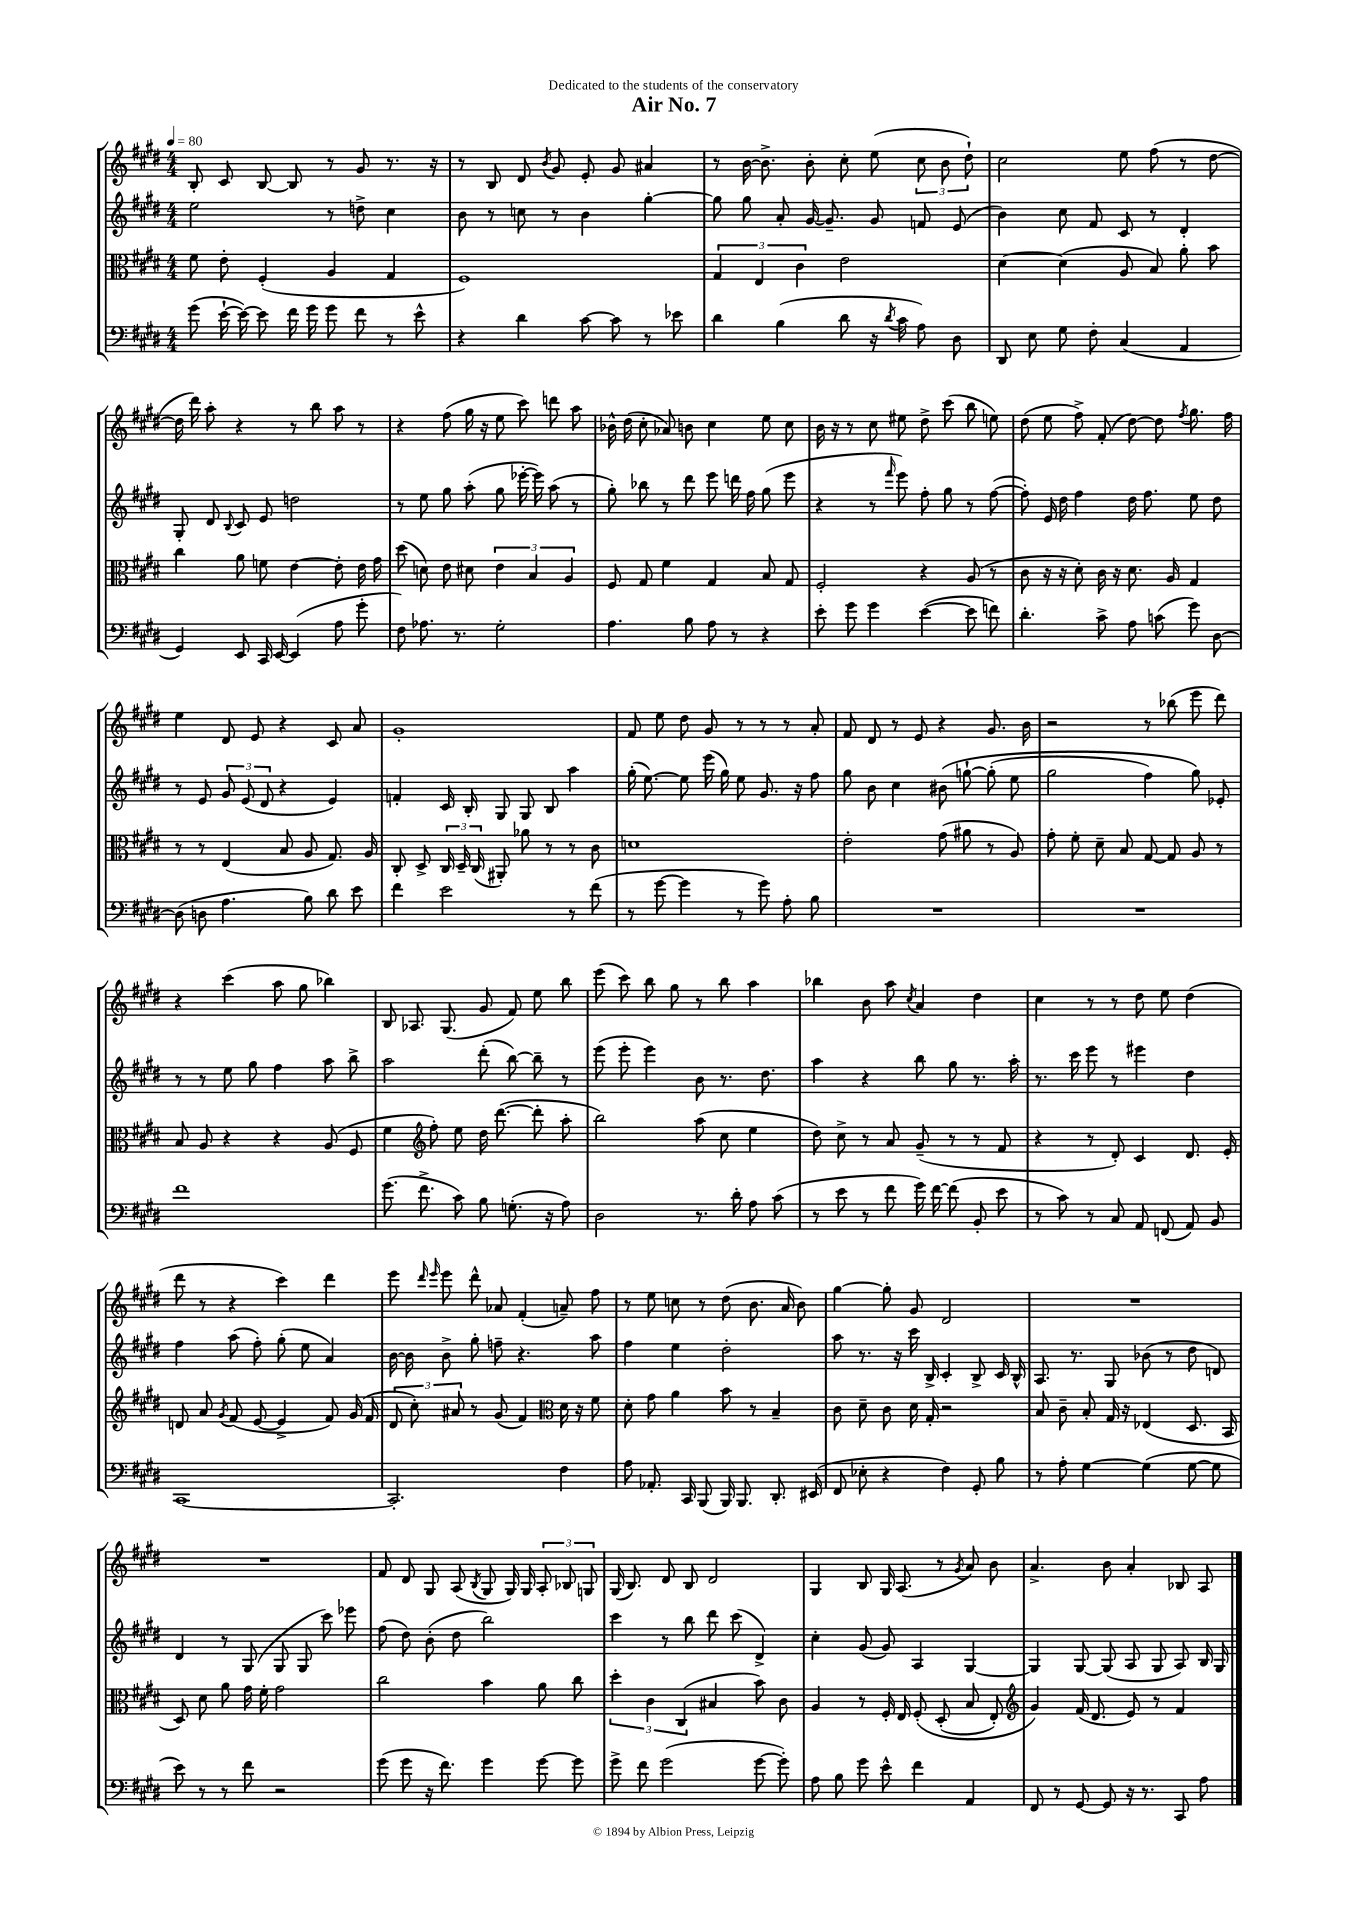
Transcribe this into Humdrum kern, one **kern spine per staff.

**kern	**kern	**kern	**kern
*part4	*part3	*part2	*part1
*staff4	*staff3	*staff2	*staff1
*clefF4	*clefC3	*clefG2	*clefG2
*k[f#c#g#d#]	*k[f#c#g#d#]	*k[f#c#g#d#]	*k[f#c#g#d#]
*M4/4	*M4/4	*M4/4	*M4/4
*MM80	*MM80	*MM80	*MM80
=1	=1	=1	=1
(8g#\	8f#\	2ee\	8B'/
[16e`\	8e'\	.	8c#/
16e\_)	.	.	.
8e\]	(4F#'/	.	[8B/
16f#\	.	.	8B/]
16g#\	.	.	.
8g#\	4A/	8r	8r
8f#\	.	8ddn^\	8g#/
8r	4G#/	4cc#\	8.r
8e^^\	.	.	.
.	.	.	16r
=2	=2	=2	=2
4r	1F#)	8b\	8r
.	.	8r	8B/
4d#\	.	8ccn\	8d#/
.	.	.	8qb/
.	.	8r	8g#/
[8c#\	.	4b\	8e'/
8c#\]	.	.	8g#/
8r	.	[4gg#'\	4a#X/
8e-X\	.	.	.
=3	=3	=3	=3
4d#\	6G#/	8gg#\]	8r
.	.	8gg#\	[16b\
.	6E/	.	.
.	.	.	8.b^\]
(4B\	.	8a'/	.
.	6c#\	.	.
.	.	[16g#/	8b'\
.	.	8.g#~/]	.
8d#\	2e\	.	8cc#'\
16r	.	8g#/	(8ee\
8qd#/	.	.	.
16c#\	.	.	.
8A\)	.	8fn/	12cc#\
.	.	.	12b\
8D#\	.	(8e/	.
.	.	.	12dd#`\)
=4	=4	=4	=4
8DD#/	[4d#\	4b\)	2cc#\
8E\	.	.	.
8G#\	(4d#\]	8cc#\	.
8F#'\	.	8f#/	.
(4C#/	8A/	8c#/	8ee\
.	8B/)	8r	(8ff#\
4AA/	8a'\	4d#'/	8r
.	8b\	.	[8dd#\
!!LO:LB:g=z
=5	=5	=5	=5
4GG#/)	4cc#\	8G#'/	16dd#\]
.	.	.	16ddd#\)
.	.	8d#/	8aa'\
.	.	8qqB/	.
8EE/	8a\	8c#/	4r
16CC#/	8fn\	8e/	.
[16EE/	.	.	.
(4EE/]	[4e\	2ddn\	8r
.	.	.	8bb\
8A\	8e'\]	.	8aa\
8g#'\	16e\	.	8r
.	16g#\	.	.
=6	=6	=6	=6
8F#\)	(8dd#\	8r	4r
8.A-X\	8dn\)	8ee\	.
.	8e\	8gg#\	(8ff#\
8.r	.	.	.
.	8d#X\	(8aa'\	16gg#\
.	.	.	16r
2G#'\	6e\	8gg#\	8ee\
.	.	[16eee-X'\	8ccc#\)
.	6B/	.	.
.	.	16eee-\])	.
.	.	(8aa\	8dddn\
.	6A/	.	.
.	.	8r	8aa\
=7	=7	=7	=7
4.A\	8F#/	8gg#'\)	16b-X^^\
.	.	.	(16dd#\
.	8G#/	8bb-X\	8cc#'\
.	4f#\	8r	8a-X/)
8B\	.	8ddd#\	8bn\
8A\	4G#/	8eee\	4cc#\
8r	.	16dddn\	.
.	.	16ff#\	.
4r	8B/	(8gg#\	8ee\
.	8G#/	8eee\	8cc#\
=8	=8	=8	=8
8e'\	2F#'/	4r	16b\
.	.	.	16r
8g#\	.	.	8r
4g#\	.	8r	8cc#\
.	.	16qqfff#/	.
.	.	8eee\)	8ee#X\
([4e\	4r	8ff#'\	8dd#^\
.	.	8gg#\	(8ccc#\
8e\]	(8A/	8r	8bb\
8fn\)	8r	([8ff#\	8een\)
=9	=9	=9	=9
4.d#'\	8c#\	8ff#'\])	(8dd#\
.	16r	16e/	8ee\
.	16r	16dd#\	.
.	8d#'\)	4ff#\	8ff#^\)
8c#^\	16c#\	.	(8f#'/
.	16r	.	.
8A\	8.d#\	16dd#\	[8dd#\)
.	.	8.ff#\	.
(8cn\	.	.	8dd#\]
.	16A/	.	.
.	.	.	8qff#/
8g#\)	4G#/	8ee\	8.gg#\
[8D#\	.	8dd#\	.
.	.	.	16ff#\
!!LO:LB:g=z
=10	=10	=10	=10
(8D#\]	8r	8r	4ee\
8Dn\	8r	8e/	.
4.A\	(4E/	12g#/	8d#/
.	.	(12e/	.
.	.	.	8e/
.	.	12d#/	.
.	8B/	4r	4r
8B\)	8A/	.	.
8d#\	8.G#/)	4e/)	8c#/
8e\	.	.	8a/
.	16A/	.	.
=11	=11	=11	=11
4f#\	8C#'/	4fn'/	1g#'
.	8D#^/	.	.
2e\	24C#/	16c#/	.
.	24D#~/	.	.
.	.	16B'/	.
.	(24C#/	.	.
.	8AA#X'/)	8G#/	.
.	8a-X\	8G#/	.
.	8r	8B/	.
8r	8r	4aa\	.
(8f#\	8c#\	.	.
=12	=12	=12	=12
8r	1dn	(16gg#'\	8f#/
.	.	[8.ee\)	.
[8g#\	.	.	8ee\
4g#\]	.	8ee\]	8dd#\
.	.	(16eee\	8g#/
.	.	16gg#\)	.
8r	.	8ee\	8r
8g#\)	.	8.g#/	8r
8A'\	.	.	8r
.	.	16r	.
8B\	.	8ff#\	8a'/
=13	=13	=13	=13
1r	2e'\	8gg#\	8f#/
.	.	8b\	8d#/
.	.	4cc#\	8r
.	.	.	8e/
.	(8g#\	(8b#X\	4r
.	8a#X\	[8ggn`\	.
.	8r	(8gg'\]	8.g#/
.	8A/)	8ee\	.
.	.	.	16b\
=14	=14	=14	=14
1r	8g#'\	2gg#\	2r
.	8f#'\	.	.
.	8d#~\	.	.
.	8B/	.	.
.	[8G#/	4ff#\)	8r
.	8G#/]	.	(8bb-X\
.	8A/	8gg#\)	8eee\
.	8r	8e-X'/	8ddd#\)
!!LO:LB:g=z
=15	=15	=15	=15
1f#	8B/	8r	4r
.	8A/	8r	.
.	4r	8ee\	(4ccc#\
.	.	8gg#\	.
.	4r	4ff#\	8aa\
.	.	.	8gg#\
.	(8A/	8aa\	4bb-X\)
.	8F#/	8bb^\	.
=16	=16	=16	=16
(8.g#\	4f#\	2aa\	8B/
.	.	.	8.A-X/
8.f#^\	.	.	.
*	*clefG2	*	*
.	8ff#'\)	.	.
.	.	.	(8.G#/
8c#\)	8ee\	.	.
8B\	16dd#\	(8ddd#'\	8g#/
.	([8.ddd#\	.	.
(8.Gn'\	.	[8bb\)	8f#/)
.	8ddd#'\]	8bb~\]	8ee\
16r	.	.	.
8A\)	8aa'\	8r	8bb\
=17	=17	=17	=17
2D#\	2bb\)	(8eee\	(8eee\
.	.	8eee'\	8ccc#\)
.	.	4eee\)	8bb\
.	.	.	8gg#\
8.r	(8aa\	8b\	8r
.	8cc#\	8.r	8bb\
16d#'\	.	.	.
8A\	4ee\	.	4aa\
.	.	8.dd#\	.
(8c#\	.	.	.
=18	=18	=18	=18
8r	8dd#\)	4aa\	4bb-X\
8e\	8cc#^\	.	.
8r	8r	4r	8b\
8f#\	8a/	.	8aa\
.	.	.	8qcc#/
16g#\)	(8g#~/	8bb\	4a/
[16f#\	.	.	.
(8f#\]	8r	8gg#\	.
8BB'/	8r	8.r	4dd#\
8e\	8f#/	.	.
.	.	16aa'\	.
=19	=19	=19	=19
8r	4r	8.r	4cc#\
8c#\)	.	.	.
.	.	16ccc#\	.
8r	8r	8eee\	8r
8C#/	8d#'/)	8r	8r
8AA/	4c#/	4eee#X\	8dd#\
(8FFn/	.	.	8ee\
8AA/)	8.d#/	4dd#\	(4dd#\
8BB/	.	.	.
.	16e'/	.	.
!!LO:LB:g=z
=20	=20	=20	=20
[1CC#	8dn/	4ff#\	8ddd#\
.	8a/	.	8r
.	8qg#/	.	.
.	(8f#/	(8aa\	4r
.	[8e/	8ff#'\)	.
.	4e^/]	(8gg#'\	4ccc#\)
.	.	8ee\	.
.	8f#/)	4a/)	4ddd#\
.	(16g#/	.	.
.	16f#/	.	.
=21	=21	=21	=21
2.CC#'/]	12d#/	[16b\	8eee\
.	.	16b\]	.
.	12cc#'\)	.	.
.	.	.	16qqddd#/
.	.	.	16qqeee/
.	.	8b^\	8eee\
.	12a#X/	.	.
.	8r	8gg#'\	8ddd#^^\
.	(8g#/	8ffn~\	8a-X/
.	4f#/)	4.r	(4f#'/
*	*clefC3	*	*
4F#\	16d#\	.	8an~/)
.	16r	.	.
.	8f#\	8aa\	8ff#\
=22	=22	=22	=22
8A\	8d#'\	4ff#\	8r
8.AA-X'/	8g#\	.	8ee\
.	4a\	4ee\	8ccn\
16CC#/	.	.	.
(8BBB/	.	.	8r
16BBB/)	8b\	2dd#'\	(8dd#\
8.BBB/	.	.	.
.	8r	.	8.b\
8.DD#'/	4B~/	.	.
.	.	.	16a/
.	.	.	8b\)
(16EE#X/	.	.	.
=23	=23	=23	=23
8FF#/	8c#\	8aa\	[4gg#\
8E-X'\	8d#~\	8.r	.
4r	8c#\	.	8gg#'\]
.	.	16r	.
.	16d#\	16ccc#\	8g#/
.	16G#'/	16B^/	.
4F#\)	2r	4c#'/	2d#/
8GG#'/	.	8B^/	.
8B\	.	16c#/	.
.	.	16B^^/	.
=24	=24	=24	=24
8r	8B/	8.A/	1r
8A'\	8c#~\	.	.
.	.	8.r	.
[4G#\	8B'/	.	.
.	16G#/	8G#/	.
.	16r	.	.
(4G#\]	(4E-X/	(8b-X\	.
.	.	8r	.
[8G#\	8.D#/	8dd#\	.
8G#\]	.	8dn/)	.
.	16BB/	.	.
!!LO:LB:g=z
=25	=25	=25	=25
8e\)	8D#/)	4d#/	1r
8r	8d#\	.	.
8r	8a\	8r	.
8f#\	16g#\	(8G#/	.
.	16f#'\	.	.
2r	2g#\	8G#/	.
.	.	8G#/	.
.	.	8ccc#\)	.
.	.	8eee-X\	.
=26	=26	=26	=26
(8g#\	2cc#\	(8ff#\	8f#/
8g#\	.	8dd#\)	8d#/
16r	.	(8b'\	8G#/
8.f#\)	.	.	.
.	.	8dd#\	(8A/
.	.	.	8qB/
4g#\	4b\	2bb\)	8G#/
.	.	.	16G#/)
.	.	.	16G#/
[8g#\	8a\	.	12A'/
.	.	.	12B-X/
8g#\]	8cc#\	.	.
.	.	.	12Gn/
=27	=27	=27	=27
8g#^\	6dd#'\	4ccc#\	(16G#/
.	.	.	8.B/)
8f#\	.	.	.
.	6c#\	.	.
(2g#\	.	8r	8d#/
.	(6C#/	.	.
.	.	8bb\	8B/
.	4B#X/	8ddd#\	2d#/
.	.	(8ccc#\	.
[8g#\	8b\)	4d#^/)	.
8g#'\])	8c#\	.	.
=28	=28	=28	=28
8A\	4A/	4cc#'\	4G#/
8B\	.	.	.
8g#\	8r	(8g#/	8B/
8e^^\	16F#'/	8g#/)	16G#/
.	16E/	.	(8.A/
4f#\	(8F#'/	4A/	.
.	(8D#'/	.	8r
.	.	.	8qg#/
4AA/	8B/	[4G#/	8a/)
.	8E'/)	.	8b\
=29	=29	=29	=29
*	*clefG2	*	*
8FF#/	4g#/)	4G#/]	4.a^/
8r	.	.	.
[8GG#/	(16f#/	[8G#/	.
.	8.d#/	.	.
8GG#/]	.	(8G#/]	8b\
16r	8e/)	8A/	4a'/
8.r	.	.	.
.	8r	8G#/	.
8CC#/	4f#/	8A/)	8B-X/
8A\	.	16B/	8A/
.	.	16G#/	.
==	==	==	==
*-	*-	*-	*-
